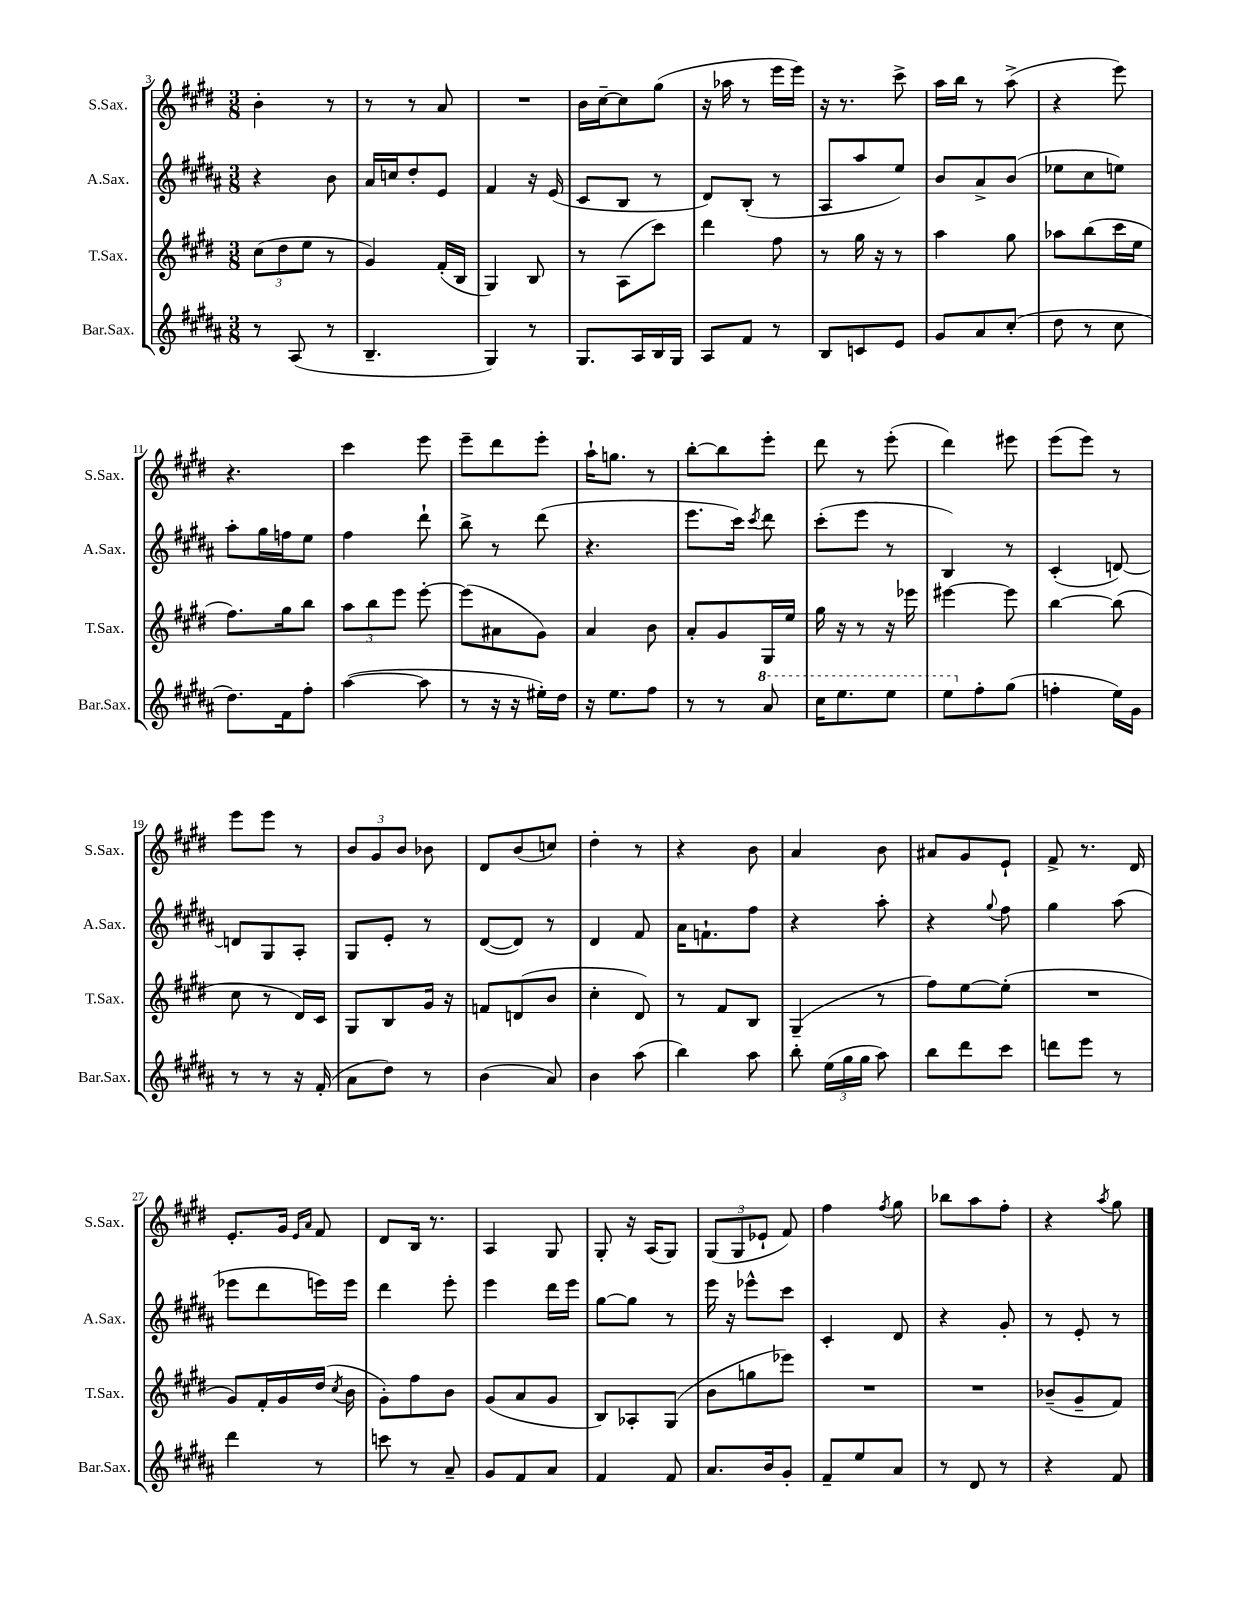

**kern	**kern	**kern	**kern
*staff4	*staff3	*staff2	*staff1
*clefG2	*clefG2	*clefG2	*clefG2
*k[f#c#g#d#a#]	*k[f#c#g#d#]	*k[f#c#g#d#a#]	*k[f#c#g#d#]
*M3/8	*M3/8	*M3/8	*M3/8
8r	(12cc#\L	4r	4b'\
.	12dd#\	.	.
(8A#/	.	.	.
.	12ee\J	.	.
8r	8r	8b\	8r
=	=	=	=
4.B~/	4g#/)	16a#/LL	8r
.	.	16cc/J	.
.	.	8dd#'/	8r
.	(16f#'/LL	8e/J	8a/
.	16B/JJ	.	.
=	=	=	=
4G#/)	4G#/)	4f#/	4.r
8r	8B/	16r	.
.	.	(16e/	.
=	=	=	=
8.G#/L	8r	8c#/L	16b\LL
.	.	.	[16cc#~\J
.	(8A\L	8B/J	8cc#\]
16A#/L	.	.	.
16B/	8ccc#\J)	8r	(8gg#\J
16G#/JJ	.	.	.
=	=	=	=
8A#/L	4ddd#\	8d#/L)	16r
.	.	.	16aa-\
8f#/J	.	(8B'/J	8r
8r	8ff#\	8r	16eee\LL
.	.	.	16eee\JJ)
=	=	=	=
8B/L	8r	8A#/L	16r
.	.	.	8.r
8c/	16gg#\	8aa#/	.
.	16r	.	.
8e/J	8r	8ee/J)	8ccc#^\
=	=	=	=
8g#/L	4aa\	8b/L	16aa\LL
.	.	.	16bb\JJ
8a#/	.	8a#^/	8r
(8cc#'/J	8gg#\	(8b/J	(8aa^\
=	=	=	=
8dd#\	8aa-\L	8ee-\L	4r
8r	(8bb\	8cc#\	.
8cc#\	16ccc#\L	8ee\J)	8eee\)
.	16ee\JJ	.	.
=	=	=	=
8.dd#\L)	8.ff#\L)	8aa#'\L	4.r
.	.	16gg#\L	.
16f#\k	16gg#\k	16ff\J	.
8ff#'\J	8bb\J	8ee\J	.
=	=	=	=
([4aa#\	12aa\L	4ff#\	4ccc#\
.	12bb\	.	.
.	12eee\J	.	.
8aa#\]	[8eee'\	8ddd#`\	8eee\
=	=	=	=
8r	(8eee\]L	8bb^\	8eee~\L
16r	8a#\	8r	8ddd#\
16r	.	.	.
16ee#'\LL)	8g#\J)	(8ddd#\	8eee'\J
16dd#\JJ	.	.	.
=	=	=	=
16r	4a/	4.r	16aa`\LK
8.ee\L	.	.	8.gg\J
8ff#\J	8b\	.	8r
=	=	=	=
8r	8a'/L	8.eee\L	[8bb'\L
8r	8g#/	.	8bb\]
.	.	16ccc#\Jk)	.
.	.	8qccc#/	.
8aa#/	16G#/L	8ddd#\	8eee'\J
.	16ee/JJ	.	.
=	=	=	=
16ccc#\LK	16gg#\	(8ccc#'\L	8ddd#\
8.eee\	16r	.	.
.	8r	8eee\J	8r
8eee\J	16r	8r	(8eee'\
.	16eee-\	.	.
=	=	=	=
8eee\L	[4eee#\	4B/)	4ddd#\)
8ff#'\	.	.	.
(8gg#\J	8eee#\]	8r	8eee#\
=	=	=	=
4ff'\	[4bb\	(4c#'/	(8eee\L
.	.	.	8eee\J)
16ee\LL)	(8bb\]	[8d/)	8r
16g#\JJ	.	.	.
=	=	=	=
8r	8cc#\	8d/]L	8eee\L
8r	8r	8G#/	8eee\J
16r	16d#/LL)	8A#'/J	8r
(16f#'/	16c#/JJ	.	.
=	=	=	=
8a#\L	8G#/L	8G#/L	12b/L
.	.	.	12g#/
8dd#\J)	8B/	8e'/J	.
.	.	.	12b/J
8r	16g#/Jk	8r	8b-\
.	16r	.	.
=	=	=	=
(4b\	8f/L	([8d#/L	8d#/L
.	(8d/	8d#/]J)	(8b/
8a#/)	8b/J	8r	8cc/J)
=	=	=	=
4b\	4cc#'\	4d#/	4dd#'\
(8aa#\	8d#/)	8f#/	8r
=	=	=	=
4bb\)	8r	16a#\LK	4r
.	.	8.f`\	.
.	8f#/L	.	.
8aa#\	8B/J	8ff#\J	8b\
=	=	=	=
8bb'\	(4G#~/	4r	4a/
(24ee\LL	.	.	.
24gg#\	.	.	.
24gg#\JJ	.	.	.
8aa#\)	8r	8aa#'\	8b\
=	=	=	=
8bb\L	8ff#\L)	4r	8a#/L
8ddd#\	[8ee\	.	8g#/
.	.	8qqgg#/	.
8ccc#\J	(8ee'\]J	8ff#\	8e`/J
=	=	=	=
8ddd\L	4.r	4gg#\	8f#^/
8eee\J	.	.	8.r
8r	.	(8aa#\	.
.	.	.	16d#/
=	=	=	=
4ddd#\	8g#/L)	8eee-\L	8.e'/L
.	16f#'/L	8ddd#\	.
.	16g#/	.	16g#/Jk
.	.	.	16qqe/LL
.	.	.	16qqa/JJ
8r	(16dd#/JJ	16eee\L)	8f#/
.	8qcc#/	.	.
.	16b\	16eee\JJ	.
=	=	=	=
8ccc\	8g#'\L)	4ddd#\	8d#/L
8r	8ff#\	.	16B/Jk
.	.	.	8.r
8a#~/	8b\J	8eee'\	.
=	=	=	=
8g#/L	(8g#/L	4eee\	4A/
8f#/	8a/	.	.
8a#/J	8g#/J	16ddd#\LL	8G#/
.	.	16eee\JJ	.
=	=	=	=
4f#/	8B/L)	[8gg#\L	8G#'/
.	8A-'/	8gg#\]J	16r
.	.	.	(16A/LK
8f#/	(8G#/J	8r	8G#/J)
=	=	=	=
8.a#/L	8b\L	16eee\	(12G#/L
.	.	16r	.
.	.	.	12G#/
.	8gg\	8eee-^^\L	.
.	.	.	12e-`/J
16b/k	.	.	.
8g#'/J	8eee-\J)	8ccc#\J	8f#/)
=	=	=	=
8f#~/L	4.r	4c#'/	4ff#\
8ee/	.	.	.
.	.	.	8qff#/
8a#/J	.	8d#/	8gg#\
=	=	=	=
8r	4.r	4r	8bb-\L
8d#/	.	.	8aa\
8r	.	8g#'/	8ff#'\J
=	=	=	=
4r	(8b-~/L	8r	4r
.	8g#~/	8e'/	.
.	.	.	8qaa/
8f#/	8f#/J)	8r	8gg#\
==	==	==	==
*-	*-	*-	*-
